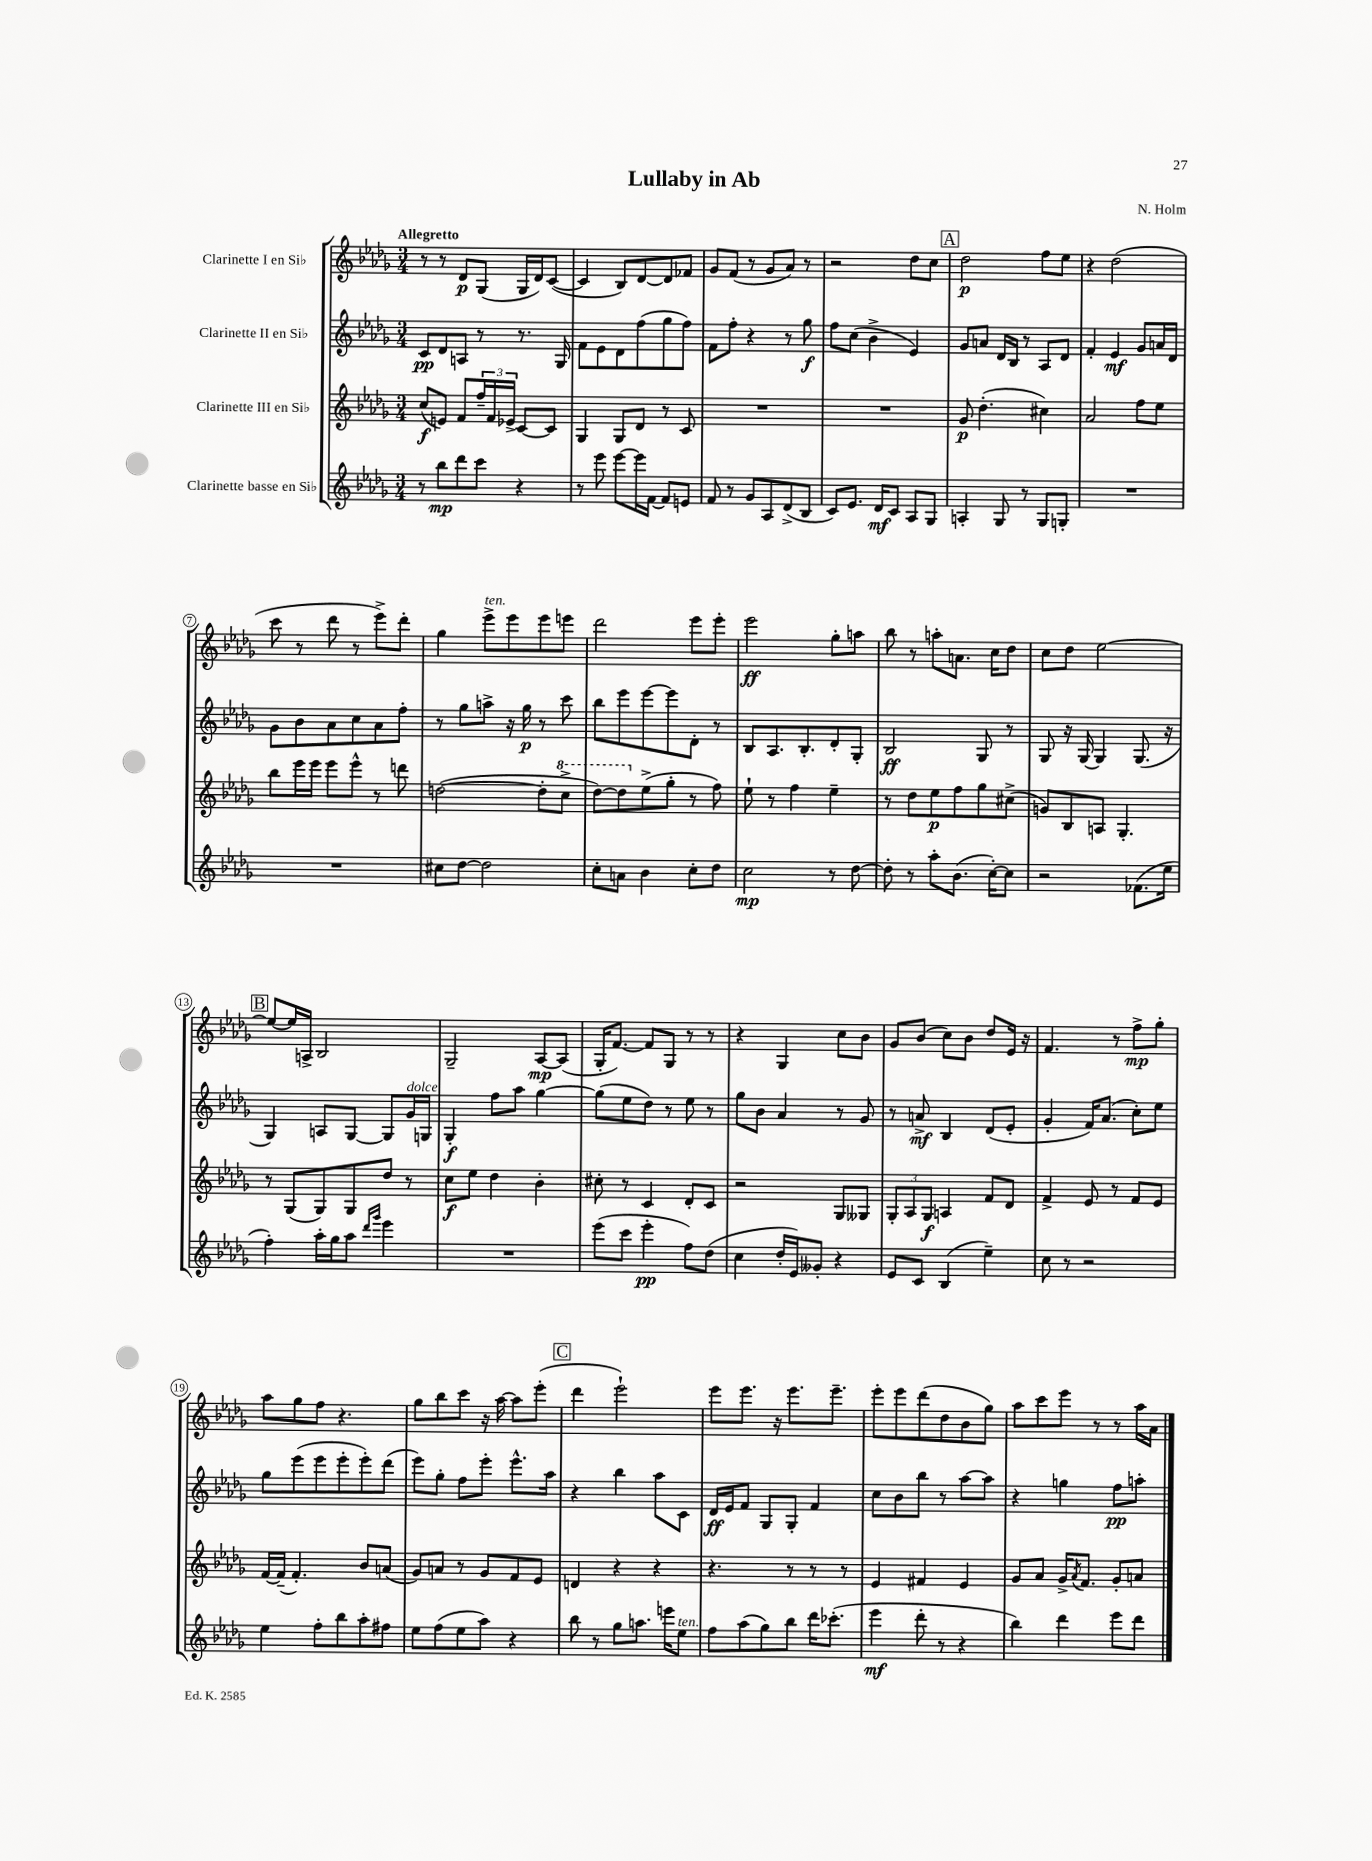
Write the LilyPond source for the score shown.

\header { title = "Lullaby in Ab" composer = "N. Holm" }
<<
\new StaffGroup <<
\new Staff = "s0" \with { instrumentName = "Clarinette I en Sib" } {
    \clef treble \key des \major \numericTimeSignature \time 3/4 \tempo "Allegretto"
    r8 r8 des'8\p ges8( ges16 des'16) c'8~( |
    c'4 bes8) des'8~ des'8 fes'8 |
    ges'8 f'8( r8 ges'8 aes'8) r8 |
    r2 des''8 c''8 |
    \mark \markup { \box "A" } des''2\p f''8 ees''8 |
    r4 des''2( |
    c'''8 r8 des'''8 r8 ees'''8->) des'''8-. |
    ges''4 ees'''8->^\markup { \italic "ten." } ees'''8 ees'''8 e'''8 |
    des'''2 ees'''8 ees'''8-. |
    ees'''2\ff ges''8-. a''8 |
    bes''8 r8 a''8-. a'8. c''16 des''8 |
    c''8 des''8 ees''2~ |
    \mark \markup { \box "B" } ees''8~ ees''16 a16-> bes2 |
    ges2-- aes8~\mp aes8( |
    ges16-. f'8.~) f'8 ges8 r8 r8 |
    r4 ges4 c''8 bes'8 |
    ges'8 bes'8( c''8) bes'8 des''8 ees'16 r16 |
    f'4. r8 f''8->\mp ges''8-. |
    aes''8 ges''8 f''8 r4. |
    ges''8 bes''8 c'''8 r16 aes''16~ aes''8 ees'''8-.( |
    \mark \markup { \box "C" } des'''4 ees'''2-!) |
    ees'''8 ees'''8. r16 ees'''8. ees'''8.-- |
    ees'''8-. ees'''8 des'''8( des''8 bes'8 ges''8) |
    aes''8 c'''8 ees'''8 r8 r8 aes''16 aes'16 \bar "|." |
}
\new Staff = "s1" \with { instrumentName = "Clarinette II en Sib" } {
    \clef treble \key des \major \numericTimeSignature \time 3/4
    c'8\pp des'8 a8 r8 r8. ges16 |
    f'8 ees'8 des'8 f''8( ges''8 f''8) |
    f'8 f''8-. r4 r8 ges''8\f |
    f''8 c''8( bes'4-> ees'4) |
    \mark \markup { \box "A" } ges'8 a'8 des'16 bes16 r8 aes8 des'8 |
    f'4-. ees'4\mf ges'8 a'16 des'16 |
    ges'8 bes'8 aes'8 c''8 aes'8 f''8-. |
    r8 ges''8 a''8-> r16 ges''16\p r8 c'''8 |
    bes''8 ees'''8 ees'''8~ ees'''8 des'8-. r8 |
    bes8 aes8. bes8.-. des'8-. ges8-. |
    bes2\ff ges8 r8 |
    ges8 r16 ges16~ ges4 ges8.( r16 |
    \mark \markup { \box "B" } ges4) a8 ges8~ ges8 ges'16^\markup { \italic "dolce" } g16 |
    ges4-.\f f''8 aes''8 ges''4~ |
    ges''8( ees''8 des''8) r8 ees''8 r8 |
    ges''8 bes'8 aes'4 r8 ges'8 |
    r8 a'8->\mf bes4 des'8( ees'8-. |
    ges'4-. f'16) aes'8.( c''8-.) ees''8 |
    ges''8 ees'''8( ees'''8 ees'''8-. ees'''8-.) des'''8( |
    ees'''8) ges''8-. f''8 ees'''8-. ees'''8.-^ aes''16 |
    \mark \markup { \box "C" } r4 bes''4 aes''8 c'8 |
    des'16\ff ees'16 f'8 ges8 ges8-. f'4 |
    c''8 bes'8 bes''8 r8 aes''8~ aes''8 |
    r4 g''4 f''8\pp a''8-. \bar "|." |
}
\new Staff = "s2" \with { instrumentName = "Clarinette III en Sib" } {
    \clef treble \key des \major \numericTimeSignature \time 3/4
    c''8\f( e'8) f'8 \tuplet 3/2 { f''16-- f'16 ees'16-> } c'8~ c'8 |
    ges4 ges8 des'8 r8 c'8 |
    R2. |
    R2. |
    \mark \markup { \box "A" } ges'8\p des''4.-.( cis''4) |
    aes'2 f''8 ees''8 |
    bes''8 ees'''16 ees'''16 ees'''8 ees'''8-^ r8 d'''8 |
    d''2~( d''8-. \ottava #1 c'''8-> |
    des'''8~) des'''8 \ottava #0 ees''8->( ges''8-. r8 f''8) |
    ees''8-! r8 f''4 ees''4-- |
    r8 des''8 ees''8\p f''8 ges''8 cis''8->( |
    g'8) bes8 a8 ges4.-. |
    \mark \markup { \box "B" } r8 ges8( ges8) ges8 des''8 r8 |
    c''8\f ees''8 des''4 bes'4-. |
    cis''8-. r8 c'4 des'8-. c'8 |
    r2 ges8 geses8 |
    \tuplet 3/2 { ges8-. aes8 ges8\f } a4 f'8 des'8 |
    f'4-> ees'8 r8 f'8 ees'8 |
    f'16~ f'16--( f'4.-.) bes'8 a'8( |
    ges'8) a'8 r8 ges'8 f'8 ees'8 |
    \mark \markup { \box "C" } d'4 r4 r4 |
    r4. r8 r8 r8 |
    ees'4 fis'4 ees'4 |
    ges'8 aes'8 ges'16-> \acciaccatura { aes'8 } f'8. ges'8-. a'8 \bar "|." |
}
\new Staff = "s3" \with { instrumentName = "Clarinette basse en Sib" } {
    \clef treble \key des \major \numericTimeSignature \time 3/4
    r8 bes''8\mp des'''8 c'''8 r4 |
    r8 ees'''8 ees'''8~ ees'''16 f'16~ f'8 e'8 |
    f'8 r8 ges'8 aes8 des'8->( bes8 |
    c'8) ees'8. des'16\mf c'8 aes8 ges8 |
    \mark \markup { \box "A" } a4-. ges8 r8 ges8 g8-. |
    R2. |
    R2. |
    cis''8 des''8~ des''2 |
    c''8-. a'8 bes'4 c''8-. des''8 |
    c''2\mp r8 des''8~ |
    des''8-. r8 aes''8-. bes'8.( c''16~-.) c''8 |
    r2 fes'8.( ees''16 |
    \mark \markup { \box "B" } f''4-.) aes''16-. ges''16 aes''8 \grace { des'''16 ges'''16 } ees'''4 |
    R2. |
    ees'''8( c'''8 ees'''4-.\pp f''8) des''8( |
    c''4 des''16-. ees'16) geses'8-. r4 |
    ees'8 c'8 bes4( ees''4--) |
    c''8 r8 r2 |
    ees''4 f''8-. bes''8 aes''8-. fis''8 |
    ees''8 f''8( ees''8 aes''8) r4 |
    \mark \markup { \box "C" } bes''8 r8 ges''8 a''8. e'''16 ees''8^\markup { \italic "ten." } |
    f''8 aes''8( ges''8) bes''8 des'''16 ces'''8.-.( |
    ees'''4\mf des'''8-. r8 r4 |
    bes''4) des'''4 ees'''8 des'''8 \bar "|." |
}
>>
>>
\layout { \context { \Score \override BarNumber.stencil = #(make-stencil-circler 0.1 0.3 ly:text-interface::print) } }
